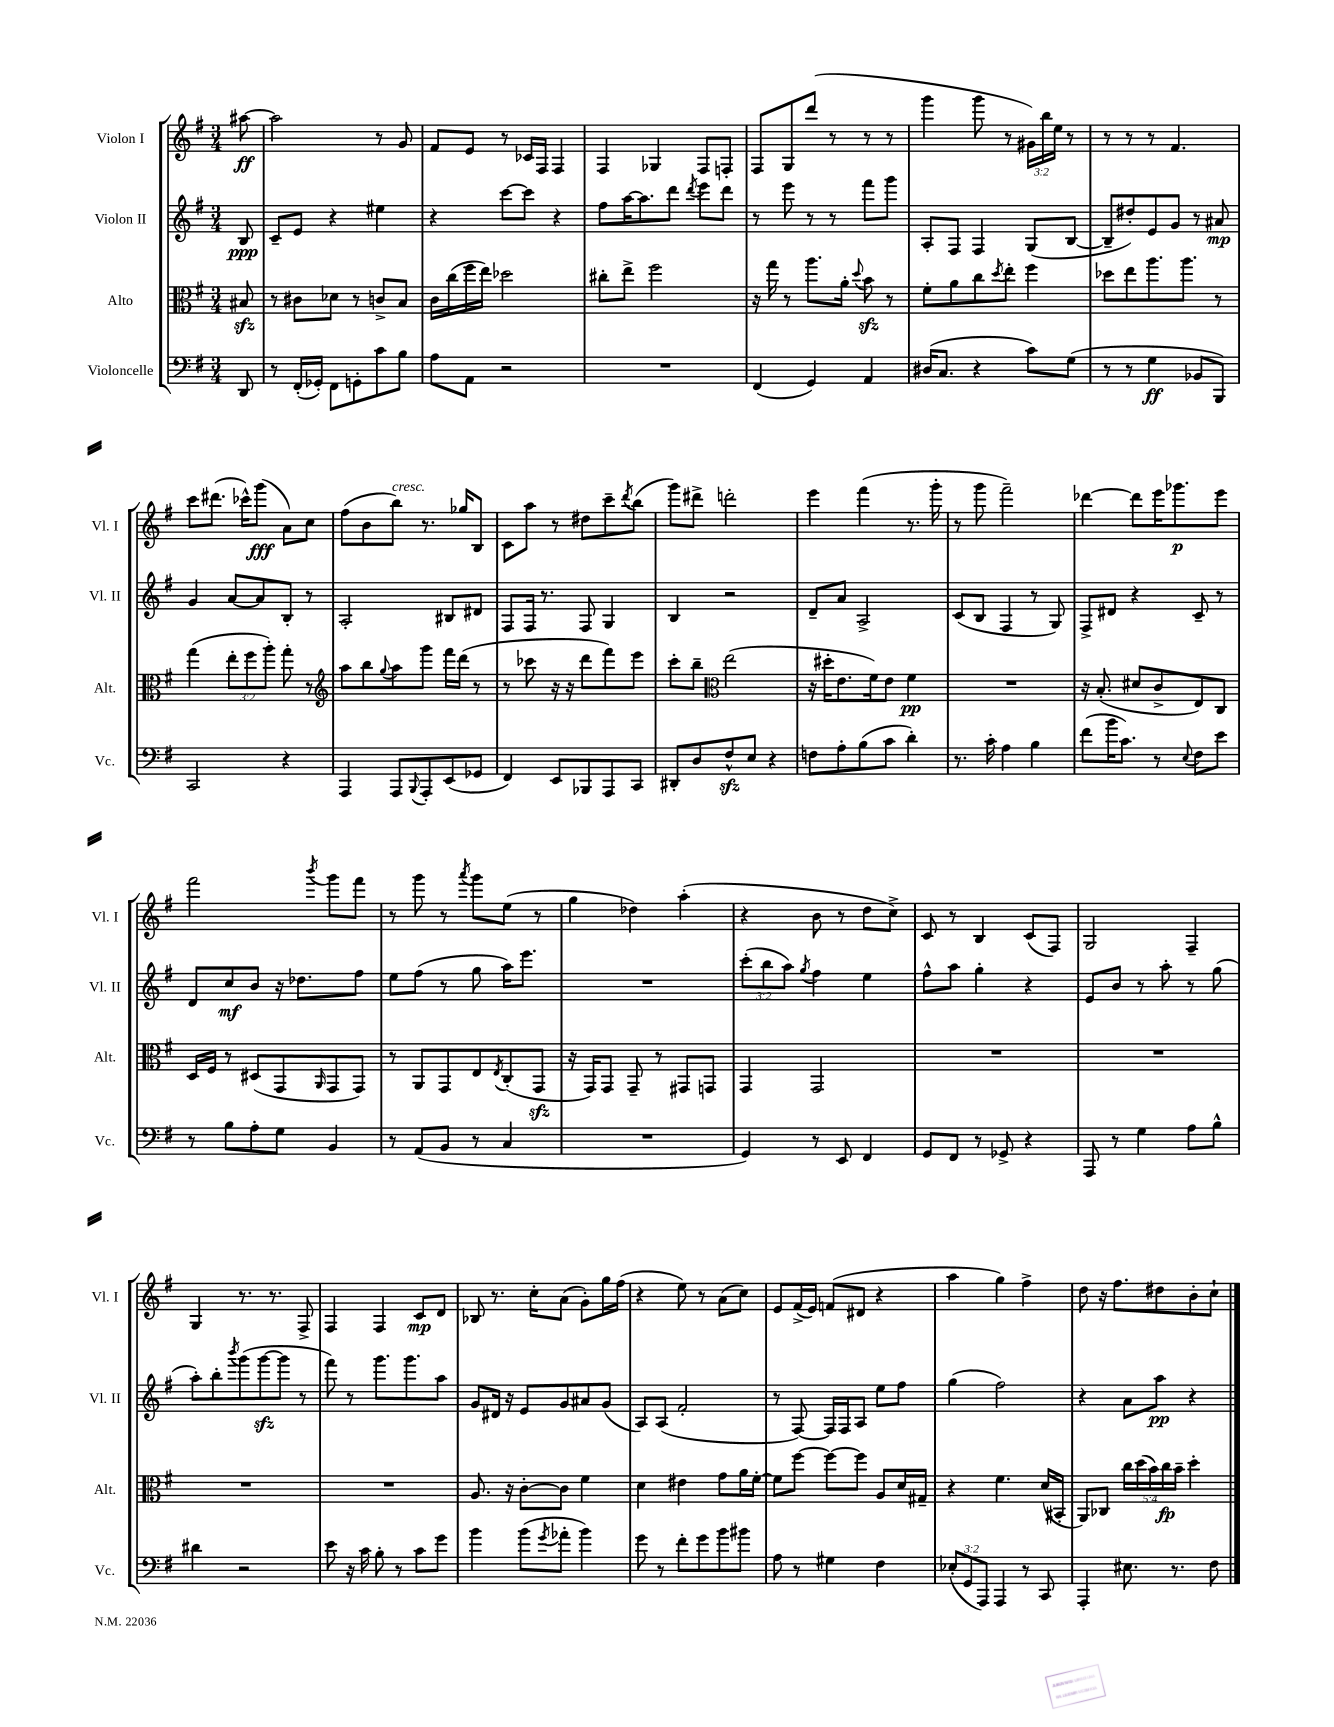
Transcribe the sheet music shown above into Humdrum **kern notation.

**kern	**kern	**kern	**kern
*staff4	*staff3	*staff2	*staff1
*clefF4	*clefC3	*clefG2	*clefG2
*k[f#]	*k[f#]	*k[f#]	*k[f#]
*M3/4	*M3/4	*M3/4	*M3/4
8DD	8B#	8B	[8aa#
=	=	=	=
8r	8r	8c~	2aa#]
(16FF#'	8c#	8e	.
16GG-')	.	.	.
8FF#	8d-	4r	.
8GG'	8r	.	.
8c	8c^	4ee#	8r
8B	8B	.	8g
=	=	=	=
8A	16c	4r	8f#
.	(16cc	.	.
8AA	16ff#	.	8e
.	16ee)	.	.
2r	2dd-	[8ccc	8r
.	.	8ccc]	16c-
.	.	.	16F#
.	.	4r	4F#
=	=	=	=
2.r	8cc#'	8ff#	4F#
.	8ee^	[16aa	.
.	.	8.aa]	.
.	2ff#	.	4G-
.	.	8ddd	.
.	.	8qddd	.
.	.	8eee	8F#
.	.	8ddd	8F'
=	=	=	=
(4FF#	16r	8r	8F#
.	16gg	.	.
.	8r	8eee	8G
4GG)	8.aa	8r	(8ddd
.	.	8r	8r
.	16a'	.	.
.	8qqdd	.	.
4AA	8b	8fff#	8r
.	8r	8ggg	8r
=	=	=	=
(16D#	8f#'	8A'	4ggg
8.C	.	.	.
.	8a	8F#	.
4r	8cc	4F#	8ggg
.	8qdd	.	.
.	8ee'	.	8r
8c)	4ff#	(8G	24g#)
.	.	.	24bb
.	.	.	24ee
(8G	.	[8B	8r
=	=	=	=
8r	8dd-	8B~]	8r
8r	8ee	8dd#')	8r
4G	8.aa	8e	8r
.	.	8g	4.f#
.	8.aa	.	.
8BB-	.	8r	.
8BBB)	8r	8a#	.
=	=	=	=
2CC	(4gg	4g	8ccc
.	.	.	(8.ddd#
.	12ee'	[8a	.
.	.	.	16ccc-^^)
.	12ff#	.	.
.	.	8a]	(8ggg
.	12aa')	.	.
4r	8gg'	8B'	8a)
.	8r	8r	8cc
=	=	=	=
*	*clefG2	*	*
4AAA	8aa	2A'	(8ff#
.	8bb	.	8b
.	8qqgg	.	.
8AAA	8aa	.	8bb)
8qqBBB	.	.	.
8AAA'	8ggg	.	8.r
(8EE	16fff#	8B#	.
.	(16ddd	.	16gg-
8GG-	8r	8d#	8B
=	=	=	=
4FF#)	8r	8F#	8c
.	8ccc-	16F#	8aa
.	.	8.r	.
8EE	16r	.	8r
.	16r	.	.
8BBB-	8ddd	8F#	8dd#
8AAA	8fff#)	4G	8ccc~
.	.	.	8qddd
8CC	8eee	.	(8bb
=	=	=	=
8DD#'	8ccc'	4B	8ggg)
8D	8bb~	.	8ddd#^
*	*clefC3	*	*
8F#^^	(2ee	2r	2ddd'
8E	.	.	.
4r	.	.	.
=	=	=	=
8F	16r	8d~	4eee
.	16dd#'	.	.
8A'	8.e	8a	.
(8B	.	2A^	(4fff#
.	16f#)	.	.
8c	8e	.	.
4d')	4f#	.	8.r
.	.	.	16ggg'
=	=	=	=
8.r	2.r	(8c	8r
.	.	8B	8ggg
16c'	.	.	.
4A	.	4F#	2fff#~)
4B	.	8r	.
.	.	8G)	.
=	=	=	=
(8f#	16r	8F#^	[4ddd-
.	(8.B'	.	.
16b	.	8d#	.
8.c)	.	.	.
.	8d#	4r	8ddd-]
8r	8c^	.	16eee
.	.	.	8.ggg-
8qqE	.	.	.
8F#	8E)	8c~	.
8e	8C	8r	8eee
=	=	=	=
8r	16D	8d	2fff#
.	16F#	.	.
8B	8r	8cc	.
8A'	(8D#	8b	.
8G	8GG	16r	.
.	.	8.dd-	.
.	16qqAA	.	8qbbb
4BB	8GG	.	8ggg
.	8GG)	8ff#	8fff#
=	=	=	=
8r	8r	8ee	8r
(8AA	8AA	(8ff#	8ggg
8BB	8GG	8r	8r
.	.	.	8qaaa
8r	8E	8gg	8ggg
.	8qE	.	.
4C	(8C'	16aa)	(8ee
.	.	8.eee	.
.	8GG	.	8r
=	=	=	=
2.r	16r	2.r	4gg
.	16GG)	.	.
.	8GG	.	.
.	8GG~	.	4dd-)
.	8r	.	.
.	8GG#	.	(4aa'
.	8GG	.	.
=	=	=	=
4GG)	4GG	(12ccc'	4r
.	.	12bb	.
.	.	12aa)	.
.	.	8qgg	.
8r	2GG	4ff#	8b
8EE	.	.	8r
4FF#	.	4ee	8dd
.	.	.	8cc^)
=	=	=	=
8GG	2.r	8ff#^^	8c
8FF#	.	8aa	8r
8r	.	4gg'	4B
8GG-^	.	.	.
4r	.	4r	(8c
.	.	.	8F#)
=	=	=	=
8AAA	2.r	8e	2G
8r	.	8b	.
4G	.	8r	.
.	.	8aa'	.
8A	.	8r	4F#~
8B^^	.	(8gg	.
=	=	=	=
4d#	2.r	8aa')	4G
.	.	8bb'	.
.	.	8qbbb	.
2r	.	(8ggg	8.r
.	.	[8ggg	.
.	.	.	8.r
.	.	8ggg]	.
.	.	8r	8F#^
=	=	=	=
8e	2.r	8fff#)	4F#
16r	.	8r	.
16c	.	.	.
8B'	.	8.ggg	4F#
8r	.	.	.
.	.	8.ggg	.
8c	.	.	8c
8g	.	8aa	8d
=	=	=	=
4b	8.A	8g	8B-
.	.	16d#	8.r
.	16r	16r	.
(8b	[8c'	8e	.
.	.	.	16cc'
8qg	.	.	.
8a-'	8c]	8g	(8a
4b)	4f#	8a#	8g')
.	.	(8g	16gg
.	.	.	(16ff#
=	=	=	=
8g	4d	8A)	4r
8r	.	(8A	.
8f#'	4e#	2f#'	8ee)
8g	.	.	8r
8b	8g	.	(8a
8b#	16a	.	8cc)
.	[16f#'	.	.
=	=	=	=
8A	8f#]	8r	8e
8r	[8ff#	[8F#)	(16f#^
.	.	.	16e)
4G#	8ff#_	16F#]	(8f
.	.	16F#	.
.	8ff#]	8A	8d#
4F#	8A	8ee	4r
.	16d	8ff#	.
.	16G#~	.	.
=	=	=	=
(12E-'	4r	(4gg	4aa
12GG	.	.	.
12AAA)	.	.	.
4AAA	4.f#	2ff#)	4gg)
8r	.	.	4ff#^
8CC	(16d	.	.
.	16BB#'	.	.
=	=	=	=
4AAA'	8AA)	4r	8dd
.	8C-	.	16r
.	.	.	8.ff#
8.E#	20cc	8a	.
.	(20dd	.	.
.	20b)	.	.
.	.	8aa	8dd#
.	20cc	.	.
8.r	.	.	.
.	20b~	.	.
.	4dd'	4r	8b'
8F#	.	.	8cc`
==	==	==	==
*-	*-	*-	*-
